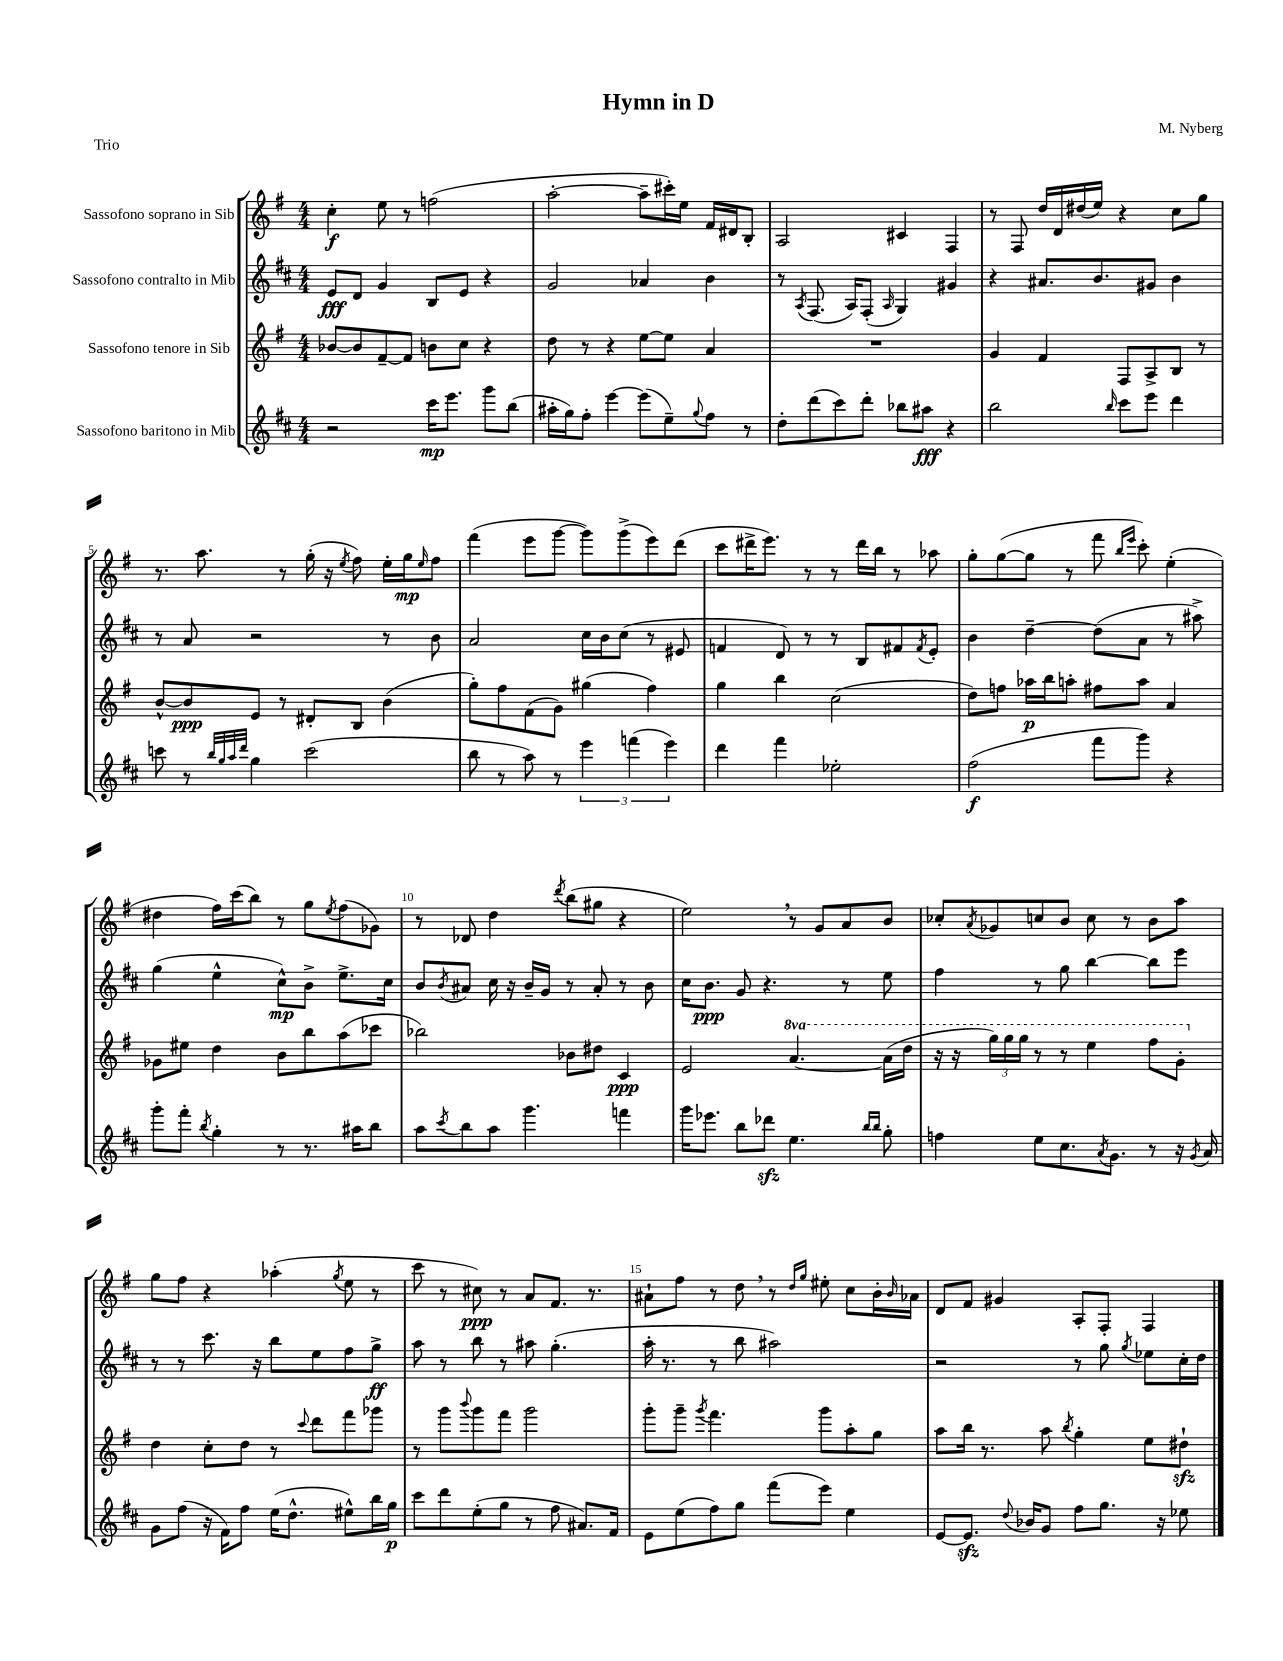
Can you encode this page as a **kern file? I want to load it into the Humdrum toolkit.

**kern	**dynam	**kern	**dynam	**kern	**dynam	**kern	**dynam
*part4	*part4	*part3	*part3	*part2	*part2	*part1	*part1
*staff4	*staff4	*staff3	*staff3	*staff2	*staff2	*staff1	*staff1
*I"Sassofono baritono in Mib	*	*I"Sassofono tenore in Sib	*	*I"Sassofono contralto in Mib	*	*I"Sassofono soprano in Sib	*
*clefG2	*	*clefG2	*	*clefG2	*	*clefG2	*
*k[f#c#]	*	*k[f#]	*	*k[f#c#]	*	*k[f#]	*
*M4/4	*	*M4/4	*	*M4/4	*	*M4/4	*
=1	=1	=1	=1	=1	=1	=1	=1
2r	.	[8b-X/L	.	8e/L	fff	4cc'\	f
.	.	8b-/]	.	8d/J	.	.	.
.	.	[8f#~/	.	4g/	.	8ee\	.
.	.	8f#/J]	.	.	.	8r	.
16ccc#\KL	mp	8bn\L	.	8B/L	.	(2ffn\	.
8.eee\J	.	.	.	.	.	.	.
.	.	8cc\J	.	8e/J	.	.	.
8ggg\L	.	4r	.	4r	.	.	.
(8bb\J	.	.	.	.	.	.	.
=2	=2	=2	=2	=2	=2	=2	=2
16aa#X'\LL	.	8dd\	.	2g/	.	[2aa'\	.
16gg\J)	.	.	.	.	.	.	.
8ff#'\J	.	8r	.	.	.	.	.
[4eee\	.	4r	.	.	.	.	.
(8eee\L]	.	[8ee\L	.	4a-X/	.	8aa~\L]	.
8ee~\)	.	8ee\J]	.	.	.	16ccc#X'\L)	.
.	.	.	.	.	.	16ee\JJ	.
8qqgg/	.	.	.	.	.	.	.
8ff#\J	.	4a/	.	4b\	.	16f#/LL	.
.	.	.	.	.	.	16d#X/J	.
8r	.	.	.	.	.	8B'/J	.
=3	=3	=3	=3	=3	=3	=3	=3
8dd'\L	.	1r	.	8r	.	2A/	.
.	.	.	.	8qA/	.	.	.
(8ddd\	.	.	.	(8.F#/	.	.	.
8ccc#\)	.	.	.	.	.	.	.
.	.	.	.	16A/KL)	.	.	.
8ddd'\J	.	.	.	(8F#'/J	.	.	.
.	.	.	.	16qqA/	.	.	.
8bb-X\L	.	.	.	4G/)	.	4c#X/	.
8aa#X\J	fff	.	.	.	.	.	.
4r	.	.	.	4g#X/	.	4F#/	.
=4	=4	=4	=4	=4	=4	=4	=4
2bb\	.	4g/	.	4r	.	8r	.
.	.	.	.	.	.	8F#/	.
.	.	4f#/	.	8.a#X/L	.	16dd/LL	.
.	.	.	.	.	.	16d/	.
.	.	.	.	.	.	(16dd#X/	.
.	.	.	.	8.b/	.	16ee/JJ)	.
16qqbb/	.	.	.	.	.	.	.
8ccc#\L	.	8F#/L	.	.	.	4r	.
8eee\J	.	8A^/	.	8g#X/J	.	.	.
4ddd\	.	8B/J	.	4b\	.	8cc\L	.
.	.	8r	.	.	.	8gg\J	.
!!LO:LB:g=z
=5	=5	=5	=5	=5	=5	=5	=5
8cccn\	.	[8b^^/L	.	8r	.	8.r	.
8r	.	8b/]	ppp	8a/	.	.	.
.	.	.	.	.	.	8.aa\	.
32qqbb/LLL	.	.	.	.	.	.	.
32qqgg/	.	.	.	.	.	.	.
32qqaa/	.	.	.	.	.	.	.
32qqddd/JJJ	.	.	.	.	.	.	.
4gg\	.	8e/J	.	2r	.	.	.
.	.	8r	.	.	.	8r	.
(2ccc\	.	8d#X'/L	.	.	.	(16gg'\	.
.	.	.	.	.	.	16r	.
.	.	.	.	.	.	8qee/	.
.	.	8B/J	.	.	.	8ff#\)	.
.	.	(4b\	.	8r	.	16ee'\LL	.
.	.	.	.	.	.	16gg\J	mp
.	.	.	.	.	.	16qqee/	.
.	.	.	.	8b\	.	8ff#\J	.
=6	=6	=6	=6	=6	=6	=6	=6
8bb\	.	8gg'\L)	.	2a/	.	(4fff#\	.
8r	.	8ff#\	.	.	.	.	.
8aa\)	.	(8f#\	.	.	.	8eee\L	.
8r	.	8g\J)	.	.	.	[8ggg\J	.
6eee\	.	(4gg#X\	.	16cc#\LL	.	8ggg\L])	.
.	.	.	.	16b\J	.	.	.
.	.	.	.	(8cc#\J	.	(8ggg^\	.
(6fffn\	.	.	.	.	.	.	.
.	.	4ff#\)	.	8r	.	8eee\)	.
6eee\)	.	.	.	.	.	.	.
.	.	.	.	8e#X/	.	(8ddd\J	.
=7	=7	=7	=7	=7	=7	=7	=7
4ddd\	.	4gg\	.	4fn/	.	8ccc\L	.
.	.	.	.	.	.	16ddd#X^\K	.
.	.	.	.	.	.	8.eee\J)	.
4fff#\	.	4bb\	.	8d/)	.	.	.
.	.	.	.	8r	.	8r	.
2ee-X'\	.	(2cc\	.	8r	.	8r	.
.	.	.	.	8B/L	.	16ddd#\LL	.
.	.	.	.	.	.	16bb\JJ	.
.	.	.	.	8f#X/	.	8r	.
.	.	.	.	8qf#/	.	.	.
.	.	.	.	8e'/J	.	8aa-X\	.
=8	=8	=8	=8	=8	=8	=8	=8
(2ff#\	f	8dd\L)	.	4b\	.	8gg'\L	.
.	.	8ffn\J	.	.	.	([8gg\	.
.	.	16aa-X\LL	p	[4dd~\	.	8gg\J]	.
.	.	16bb\J	.	.	.	.	.
.	.	8aan'\J	.	.	.	8r	.
8fff#\L	.	8ff#X\L	.	(8dd\L]	.	8fff#\	.
.	.	.	.	.	.	16qqbb/LL	.
.	.	.	.	.	.	16qqeee/JJ	.
8ggg\J)	.	8aa\J	.	8a\J	.	8ccc'\)	.
4r	.	4a/	.	8r	.	(4ee'\	.
.	.	.	.	8aa#X^\)	.	.	.
!!LO:LB:g=z
=9	=9	=9	=9	=9	=9	=9	=9
8ggg'\L	.	8g-X\L	.	(4gg\	.	4dd#X\	.
8fff#'\J	.	8ee#X\J	.	.	.	.	.
8qbb/	.	.	.	.	.	.	.
4gg'\	.	4dd\	.	4ee^^\	.	16ff#\LL)	.
.	.	.	.	.	.	(16ccc\J	.
.	.	.	.	.	.	8bb\J)	.
8r	.	8b\L	.	8cc#^^\L)	mp	8r	.
8.r	.	8bb\	.	8b^\J	.	8gg\L	.
.	.	.	.	.	.	8qee/	.
.	.	(8aa\	.	8.ee^\L	.	(8ff#\	.
16aa#X\KL	.	.	.	.	.	.	.
8bb\J	.	8ccc-X\J	.	.	.	8g-X\J)	.
.	.	.	.	16cc#\Jk	.	.	.
=10	=10	=10	=10	=10	=10	=10	=10
8aa\L	.	2bb-X\)	.	8b/L	.	8r	.
8qccc#/	.	.	.	8qb/	.	.	.
8bb\	.	.	.	8a#X/J	.	8d-X/	.
8aa\J	.	.	.	16cc#\	.	4dd\	.
.	.	.	.	16r	.	.	.
4.ggg\	.	.	.	16b~/LL	.	.	.
.	.	.	.	16g/JJ	.	.	.
.	.	.	.	.	.	8qddd/	.
.	.	8b-X\L	.	8r	.	(8bb\L	.
.	.	8dd#X\J	.	8a#'/	.	8gg#X\J	.
4fffn\	.	4c/	ppp	8r	.	4r	.
.	.	.	.	8b\	.	.	.
=11	=11	=11	=11	=11	=11	=11	=11
16ggg\KL	.	2e/	.	16cc#\KL	.	2ee,\)	.
8.eee-X\J	.	.	.	8.b\J	ppp	.	.
8bb\L	.	.	.	8g/	.	.	.
8ddd-Xzz\J	.	.	.	4.r	.	.	.
*	*	*8va	*	*	*	*	*
4.ee\	.	[4.aa/	.	.	.	8r	.
.	.	.	.	.	.	8g/L	.
.	.	.	.	8r	.	8a/	.
16qqbb/LL	.	.	.	.	.	.	.
16qqbb/JJ	.	.	.	.	.	.	.
8gg'\	.	(16aa\LL]	.	8ee\	.	8b/J	.
.	.	16ddd\JJ	.	.	.	.	.
=12	=12	=12	=12	=12	=12	=12	=12
4ffn\	.	16r	.	4ff#\	.	8cc-X'/L	.
.	.	16r	.	.	.	.	.
.	.	.	.	.	.	8qa/	.
.	.	24ggg\LL)	.	.	.	8g-X/	.
.	.	24ggg\	.	.	.	.	.
.	.	24ggg\JJ	.	.	.	.	.
8ee\L	.	8r	.	8r	.	8ccn/	.
8.cc#\	.	8r	.	8gg\	.	8b/J	.
.	.	4eee\	.	[4bb\	.	8cc\	.
8qa/	.	.	.	.	.	.	.
8.g\J	.	.	.	.	.	.	.
.	.	.	.	.	.	8r	.
8r	.	8fff#\L	.	8bb\L]	.	8b\L	.
16r	.	8gg'\J	.	8eee\J	.	8aa\J	.
8qg/	.	.	.	.	.	.	.
16a/	.	.	.	.	.	.	.
!!LO:LB:g=z
=13	=13	=13	=13	=13	=13	=13	=13
*	*	*X8va	*	*	*	*	*
8g\L	.	4dd\	.	8r	.	8gg\L	.
(8ff#\J	.	.	.	8r	.	8ff#\J	.
16r	.	8cc'\L	.	8.ccc#\	.	4r	.
16f#\KL)	.	.	.	.	.	.	.
8ff#\J	.	8dd\J	.	.	.	.	.
.	.	.	.	16r	.	.	.
(16ee\KL	.	8r	.	8bb\L	.	(4aa-X'\	.
8.dd^^\J	.	.	.	.	.	.	.
.	.	8qqccc/	.	.	.	.	.
.	.	8ddd\L	.	8ee\	.	.	.
.	.	.	.	.	.	8qgg/	.
8ee#X^^\L)	.	8fff#\	.	8ff#\	.	8ee\	.
16bb\L	.	8ggg-X\J	.	8gg^\J	ff	8r	.
16gg\JJ	p	.	.	.	.	.	.
=14	=14	=14	=14	=14	=14	=14	=14
8ccc#\L	.	8r	.	8aa\	.	8ccc\	.
8ddd\	.	8ggg\L	.	8r	.	8r	.
.	.	8qqbbb/	.	.	.	.	.
(8ee'\	.	8ggg\	.	8bb\	.	8cc#X\)	ppp
8gg\J	.	8fff#\J	.	8r	.	8r	.
8r	.	2ggg\	.	8aa#X\	.	8a/L	.
8ff#\	.	.	.	(4.gg'\	.	8.f#/J	.
8.a#X/L)	.	.	.	.	.	.	.
.	.	.	.	.	.	8.r	.
16f#/Jk	.	.	.	.	.	.	.
=15	=15	=15	=15	=15	=15	=15	=15
8e\L	.	8ggg'\L	.	16aa'\	.	8a#X`\L	.
.	.	.	.	8.r	.	.	.
(8ee\	.	8ggg~\J	.	.	.	8ff#\J	.
.	.	8qggg/	.	.	.	.	.
8ff#\)	.	4.fff#\	.	8r	.	8r	.
8gg\J	.	.	.	8bb\	.	8dd,\	.
(8fff#\L	.	.	.	2aa#X\)	.	8r	.
.	.	.	.	.	.	16qqdd/LL	.
.	.	.	.	.	.	16qqgg/JJ	.
8eee\J)	.	8ggg\L	.	.	.	8ee#X'\	.
4ee\	.	8aa'\	.	.	.	8cc\L	.
.	.	8gg\J	.	.	.	16b'\L	.
.	.	.	.	.	.	16qqb/	.
.	.	.	.	.	.	16a-X\JJ	.
=16	=16	=16	=16	=16	=16	=16	=16
[8e/L	.	8aa\L	.	2r	.	8d/L	.
8.ezz/J]	.	16bb\Jk	.	.	.	8f#/J	.
.	.	8.r	.	.	.	.	.
.	.	.	.	.	.	4g#X/	.
8qqdd/	.	.	.	.	.	.	.
16b-X/KL	.	.	.	.	.	.	.
8g/J	.	8aa\	.	.	.	.	.
.	.	8qbb/	.	.	.	.	.
8ff#\L	.	4gg'\	.	8r	.	8A'/L	.
8.gg\J	.	.	.	8gg\	.	8F#'/J	.
.	.	.	.	8qgg/	.	.	.
.	.	8ee\L	.	8ee-X\L	.	4F#/	.
16r	.	.	.	.	.	.	.
8ee-X\	.	8dd#Xzz`\J	.	16cc#'\L	.	.	.
.	.	.	.	16dd\JJ	.	.	.
==	==	==	==	==	==	==	==
*-	*-	*-	*-	*-	*-	*-	*-
